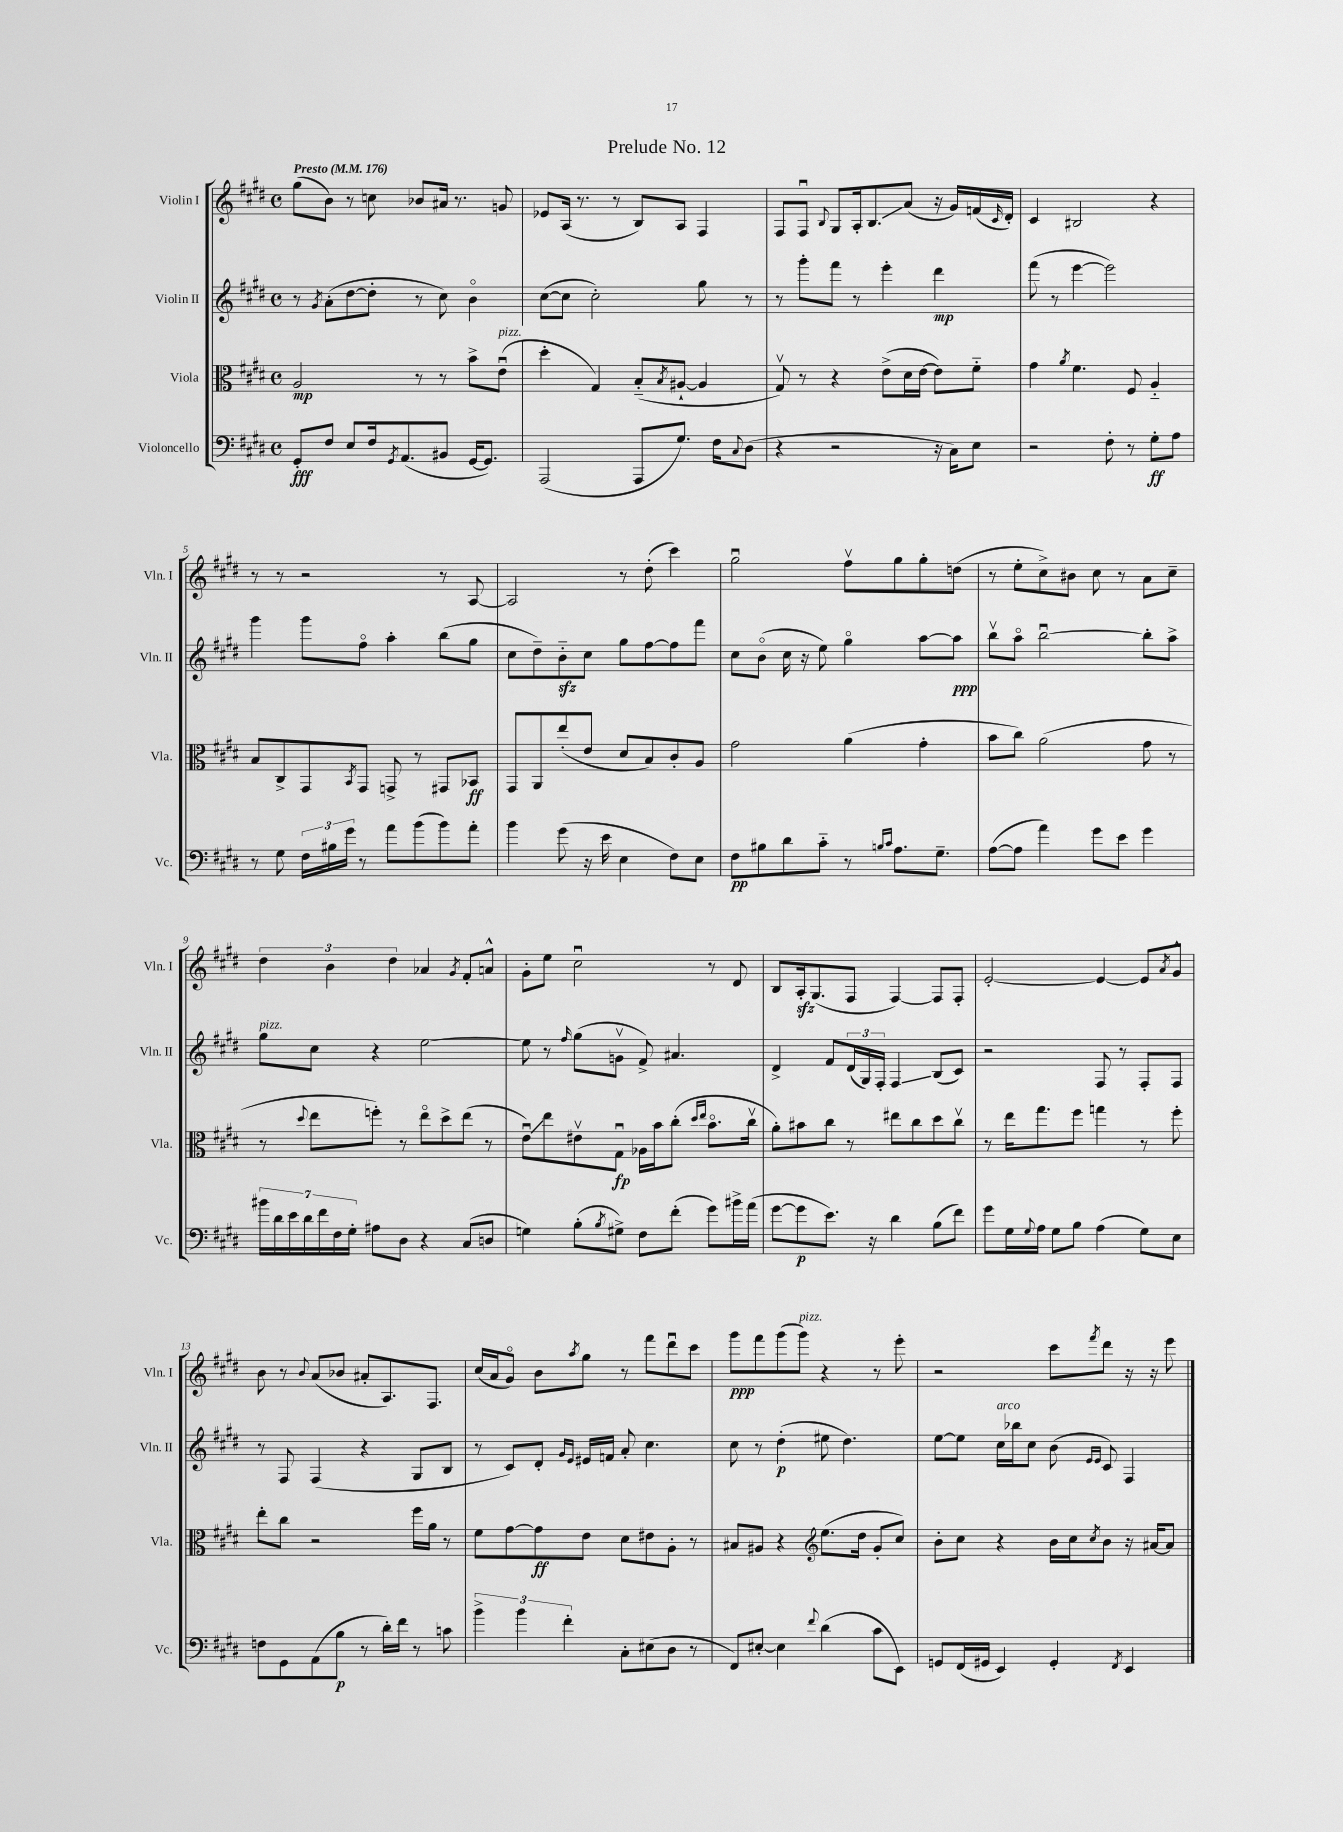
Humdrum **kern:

**kern	**kern	**kern	**kern
*staff4	*staff3	*staff2	*staff1
*clefF4	*clefC3	*clefG2	*clefG2
*k[f#c#g#d#]	*k[f#c#g#d#]	*k[f#c#g#d#]	*k[f#c#g#d#]
*M4/4	*M4/4	*M4/4	*M4/4
*met(c)	*met(c)	*met(c)	*met(c)
*MM176	*MM176	*MM176	*MM176
8GG#'	2A	8r	(8gg#
.	.	8qg#	.
8F#	.	(8a'	8b)
8E	.	[8dd#	8r
16F#	.	8dd#']	8cc
8qGG#	.	.	.
(8.AA	.	.	.
.	8r	8r	8b-
8BB#	8r	8cc#)	16a#
.	.	.	8.r
[16GG#	8b^	4bo	.
8.GG#])	.	.	.
.	(8eu	.	8g
=	=	=	=
(2AAA	4dd#'	([8cc#	8e-
.	.	8cc#]	(16A
.	.	.	8.r
.	4G#)	2cc#')	.
.	.	.	8r
8AAA	(8B'~	.	8B)
.	8qB	.	.
8.G#)	[8A#`	.	8A
.	4A#]	8gg#	4F#
16F#	.	.	.
8qqC#	.	.	.
(8D#	.	8r	.
=	=	=	=
4r	8G#v)	8r	8F#
.	8r	8ggg#'	8F#u
.	.	.	8qqB
2r	4r	8fff#	8G#
.	.	8r	16A'
.	.	.	8.B
.	(8e^	4eee'	.
.	16d#	.	(8a
.	[16e	.	.
16r	8e])	4ddd#	16r
16C#)	.	.	16g#)
8E	8f#'~	.	(16f
.	.	.	16qqc#
.	.	.	16d#')
=	=	=	=
2r	4g#	(8fff#	4c#
.	.	8r	.
.	8qa	.	.
.	4.f#	[4eee	2B#
8F#'	.	2eee])	.
8r	8F#	.	.
8G#'	4A'~	.	4r
8A	.	.	.
=	=	=	=
8r	8B	4ggg#	8r
8G#	8C#^	.	8r
24F#	8GG#	8ggg#	2r
24B#	.	.	.
24g#	.	.	.
.	8qBB	.	.
8r	8GG#	8ff#o	.
8a	8GG^	4aa'	.
(8b	8r	.	.
8b)	8GG#	(8bb	8r
8a'	8BB-	8gg#	[8A
=	=	=	=
4b	8GG#	8cc#	2A]
.	8AA	8dd#~)	.
(8g#	(8ee'	8b'~	.
16r	8e	8cc#	.
16e	.	.	.
4E	8d#	8gg#	8r
.	8B)	[8ff#	(8dd#'
8F#)	8c#'	8ff#]	4ccc#)
8E	8A	8fff#	.
=	=	=	=
8F#	2g#	8cc#	2gg#u
8B#	.	(8bo	.
8d#	.	16cc#	.
.	.	16r	.
8c#'~	.	8ee)	.
8r	(4a	4gg#o	8ff#v
16qqB	.	.	.
16qqc#	.	.	.
8.A	.	.	8gg#
.	4g#'	[8aa	8gg#'
8.G#~	.	.	.
.	.	8aa]	(8dd
=	=	=	=
([8A	8b	8bbv	8r
8A]	8cc#)	8aao	8ee'
4a)	(2a	[2bbu	8cc#^)
.	.	.	8b#
8g#	.	.	8cc#
8e	.	.	8r
4g#	8g#	8bb']	8a
.	8r	8aa^	8cc#~
=	=	=	=
28b#	8r	8gg#	6dd#
28d#	.	.	.
28e	.	.	.
28d#	.	.	.
.	8qqdd#	.	.
.	8ee	8cc#	.
28f#	.	.	.
.	.	.	6b
28F#	.	.	.
28G#'	.	.	.
8A#	8ff')	4r	.
.	.	.	6dd#
8D#	8r	.	.
4r	8eeo	[2ee	4a-
.	8dd#^	.	.
.	.	.	8qg#
(8C#	(8ee	.	8f#'
8D	8r	.	8a^^
=	=	=	=
4G)	8eu)	8ee]	8g#'
.	8ee	8r	8ee
.	.	16qqff#	.
(8B'	8e#v	(8gg#	2cc#u
8qB	.	.	.
8G#^)	8G#u	8gv	.
8F#	16A-	8f#^)	.
.	16b	.	.
(8f#'	(8cc#'	4.a#	.
.	16qqdd#	.	.
.	16qqee	.	.
8g#)	8.bo	.	8r
16b#^	.	.	8d#
(16a	16cc#v	.	.
=	=	=	=
[8g#	8a')	4d#^	8B
8g#]	8b#	.	16A'
.	.	.	(8.G#
8.e)	8cc#	8f#	.
.	8r	(24d#	8F#
.	.	24G#)	.
16r	.	.	.
.	.	24F#'	.
4d#	8ee#	4F#	[4F#)
.	8cc#	.	.
(8B	8dd#	(8B	8F#]
8f#)	8cc#v	8c#)	8F#'
=	=	=	=
8g#	8r	2r	[2e'
16G#	16ee	.	.
8qqG#	.	.	.
16A	8.gg#	.	.
8G#	.	.	.
8B	8ff#	.	.
(4A	4gg	8F#	4e_
.	.	8r	.
8G#)	8r	8F#'	8e]
.	.	.	8qa
8E	8ff#'	8F#	8g#^^
=	=	=	=
8F	8ee'	8r	8b
8GG#	8cc#	8F#	8r
.	.	.	8qqb
(8AA	2r	(4F#	(8a
8B	.	.	8b-
8r	.	4r	8a#'
16d#')	.	.	8.A)
16f#	.	.	.
8r	16ff#	8G#	.
.	16a	.	8.F#
8c	8r	8B	.
=	=	=	=
6b^	8f#	8r	(16cc#
.	.	.	16a
.	[8g#	8c#)	8g#o)
6b	.	.	.
.	8g#]	8d#'	8b
6f#'	.	.	.
.	.	16qqg#	.
.	.	16qqe	8qaa
.	8e	16e#	8gg#
.	.	16f	.
8C#'	8d#	8a'	8r
(8E#	8e#	4.cc#	8fff#
8D#	8A'	.	8ddd#u
8r	8r	.	8ccc#
=	=	=	=
8FF#)	8B#	8cc#	8ggg#
[8E#'	8A#	8r	8fff#
4E#]	4r	(4dd#'	(8ggg#
.	.	.	8ggg#)
*	*clefG2	*	*
8qqf#	.	.	.
(4d#	(8.ee	8ee#	4r
.	.	4.dd#)	.
.	16dd#	.	.
8c#	8g#'	.	8r
8EE)	8cc#)	.	8eee'
=	=	=	=
8GG	8b'	[8ee	2r
(16FF#	8cc#	8ee]	.
16GG#	.	.	.
4EE)	4r	16cc#	.
.	.	16bb-	.
.	.	8cc#	.
4GG#'	16b	(8b	8ccc#
.	16cc#	.	.
.	.	16qqe	.
.	8qcc#	16qqe	8qfff#
.	8b	8c#)	8ddd#
8qFF#	.	.	.
4EE	16r	4F#	16r
.	[16a#	.	16r
.	8a#]	.	8eee
==	==	==	==
*-	*-	*-	*-
